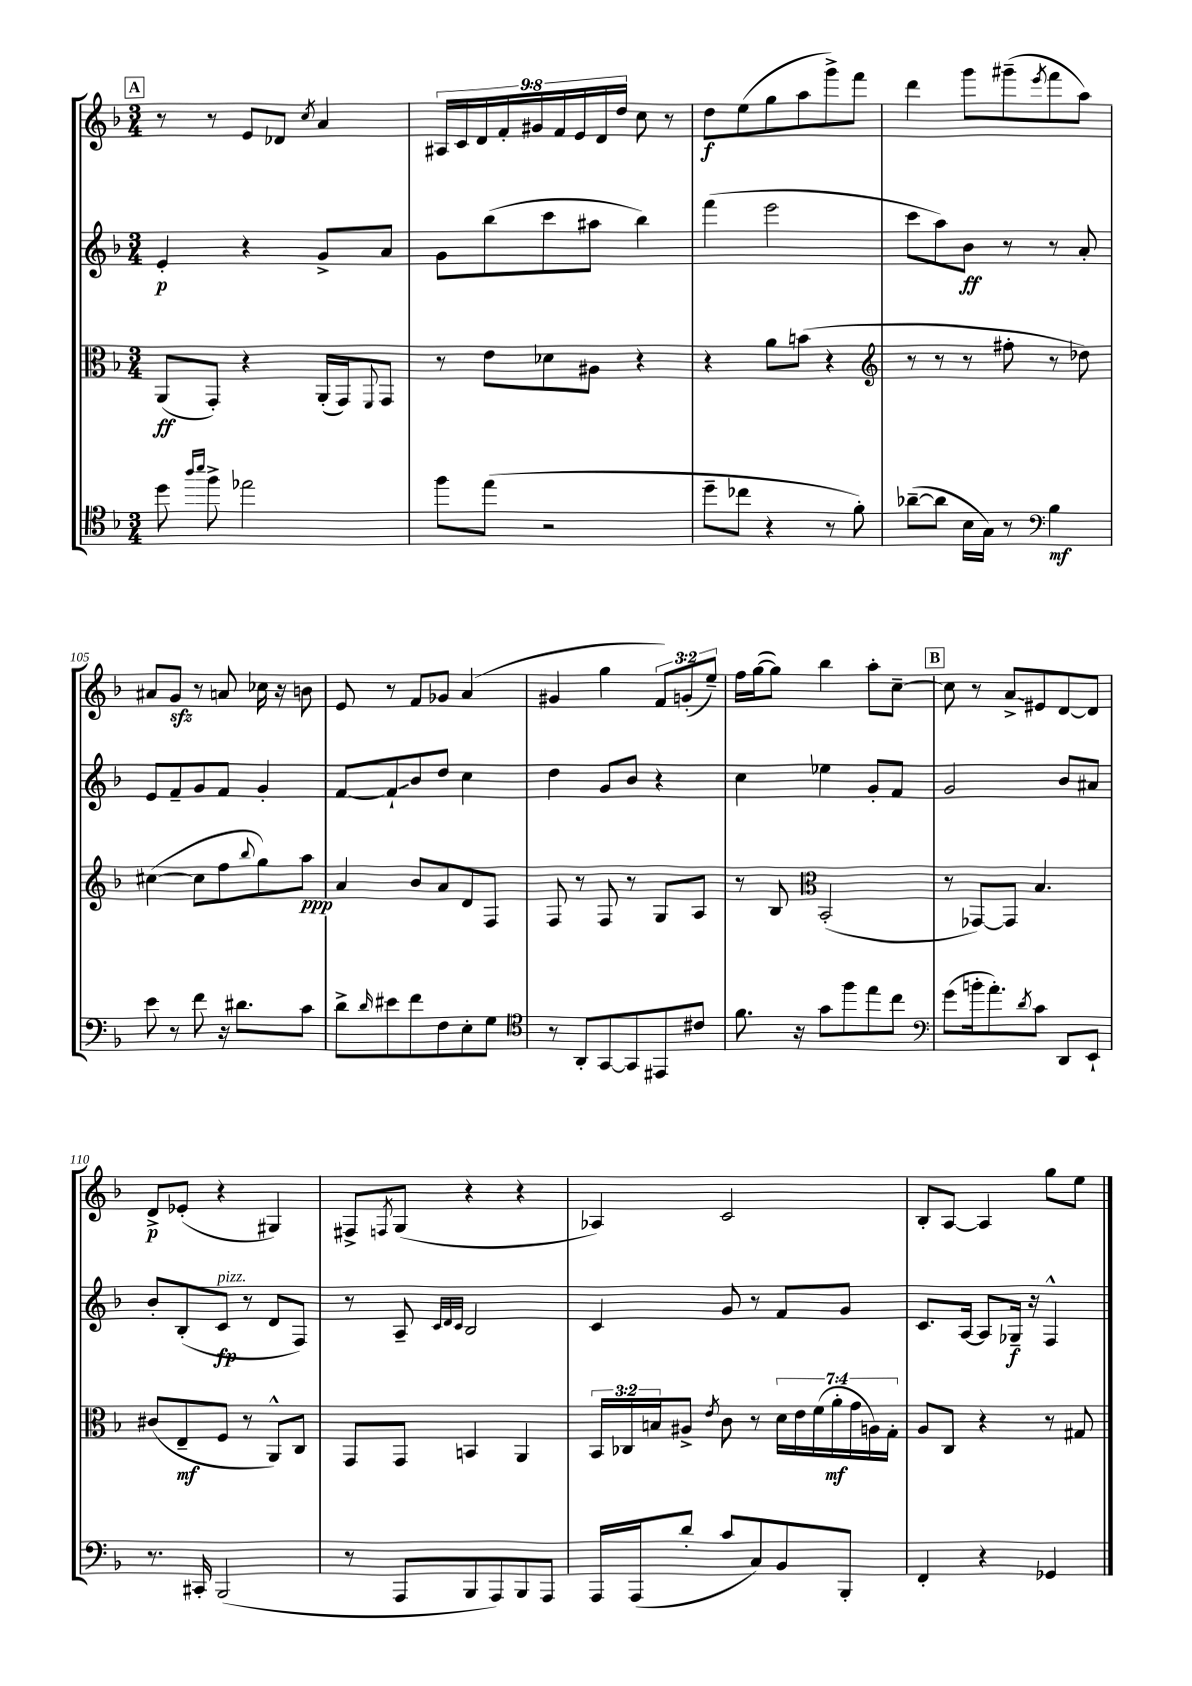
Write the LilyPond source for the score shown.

<<
\new StaffGroup <<
\new Staff = "s0" {
    \clef treble \key f \major \numericTimeSignature \time 3/4 \override Staff.TupletNumber.text = #tuplet-number::calc-fraction-text
    \mark \markup { \box "A" } r8 r8 e'8 des'8 \acciaccatura { c''8 } a'4 |
    \tuplet 9/8 { ais16 c'16 d'16 f'16-. gis'16 f'16 e'16 d'16 d''16 } c''8 r8 |
    d''8\f e''8( g''8 a''8 g'''8->) f'''8 |
    d'''4 g'''8 gis'''8--( \acciaccatura { e'''8 } f'''8 a''8) |
    ais'8 g'8\sfz r8 a'8 ces''16 r16 b'8 |
    e'8 r8 f'8 ges'8 a'4( |
    gis'4 g''4 \tuplet 3/2 { f'8) g'8-.( e''8--) } |
    f''16 g''16~( g''8) bes''4 a''8-. c''8~-- |
    \mark \markup { \box "B" } c''8 r8 a'8->\glissando eis'8 d'8~ d'8 |
    d'8->\p ees'8-.( r4 gis4) |
    fis8-> \acciaccatura { f8 } g8( r4 r4 |
    aes4) c'2 |
    bes8-. a8~ a4 g''8 e''8 \bar "|." |
}
\new Staff = "s1" {
    \clef treble \key f \major \numericTimeSignature \time 3/4
    \mark \markup { \box "A" } e'4-.\p r4 g'8-> a'8 |
    g'8 bes''8( c'''8 ais''8 bes''4) |
    f'''4( e'''2 |
    c'''8 a''8) bes'8\ff r8 r8 a'8-. |
    e'8 f'8-- g'8 f'8 g'4-. |
    f'8~ f'8-!\glissando bes'8 d''8 c''4 |
    d''4 g'8 bes'8 r4 |
    c''4 ees''4 g'8-. f'8 |
    \mark \markup { \box "B" } g'2 bes'8 ais'8 |
    bes'8-. bes8-.( c'8\fp^\markup { \italic "pizz." } r8 d'8 f8) |
    r8 a8-- \grace { c'32 d'32 c'32 } bes2 |
    c'4 g'8 r8 f'8 g'8 |
    c'8. a16~ a8 ges16--\f r16 f4-^ \bar "|." |
}
\new Staff = "s2" {
    \clef alto \key f \major \numericTimeSignature \time 3/4 \override Staff.TupletNumber.text = #tuplet-number::calc-fraction-text
    \mark \markup { \box "A" } a,8\ff( g,8-.) r4 a,16-.( g,16) \appoggiatura { f,8 } g,8 |
    r8 e'8 des'8 ais8 r4 |
    r4 a'8 b'8( r4 |
    \clef treble r8 r8 r8 fis''8-. r8 des''8) |
    cis''4~( cis''8 f''8 \appoggiatura { bes''8 } g''8) a''8\ppp |
    a'4 bes'8 a'8 d'8 f8 |
    f8 r8 f8 r8 g8 a8 |
    r8 bes8 \clef alto bes,2-.( |
    \mark \markup { \box "B" } r8 ges,8~) ges,8 bes4. |
    cis'8( e8--\mf f8 r8 a,8-^) c8 |
    g,8 g,8 b,4 a,4 |
    \tuplet 3/2 { bes,16 ces16 b16 } ais8-> \acciaccatura { e'8 } c'8 r8 \tuplet 7/4 { d'16 e'16 f'16( a'16-.\mf g'16 a16) g16-. } |
    a8 c8 r4 r8 gis8 \bar "|." |
}
\new Staff = "s3" {
    \clef tenor \key f \major \numericTimeSignature \time 3/4
    \mark \markup { \box "A" } d''8 \grace { a''16 bes''16 } f''8-> ees''2 |
    f''8 e''8( r2 |
    d''8-- ces''8 r4 r8 f'8-.) |
    aes'8~--( aes'8 bes16 g16) r8 \clef bass bes4\mf |
    e'8 r8 f'8 r16 dis'8. c'8 |
    d'8-> \grace { d'16 } eis'8 f'8 f8 e8-. g8 |
    \clef tenor r8 a,8-. g,8~ g,8 eis,8 cis'8 |
    f'8. r16 g'8 f''8 e''8 c''8 |
    \mark \markup { \box "B" } \clef bass g'8( b'16-. a'8.-.) \acciaccatura { d'8 } c'8 d,8 e,8-! |
    r8. cis,16-. bes,,2( |
    r8 a,,8 bes,,8 a,,8) bes,,8 a,,8 |
    a,,16 a,,16( d'8-. c'8 c8) bes,8 bes,,8-. |
    f,4-. r4 ges,4 \bar "|." |
}
>>
>>
\layout { \context { \Score currentBarNumber = #101 } }
